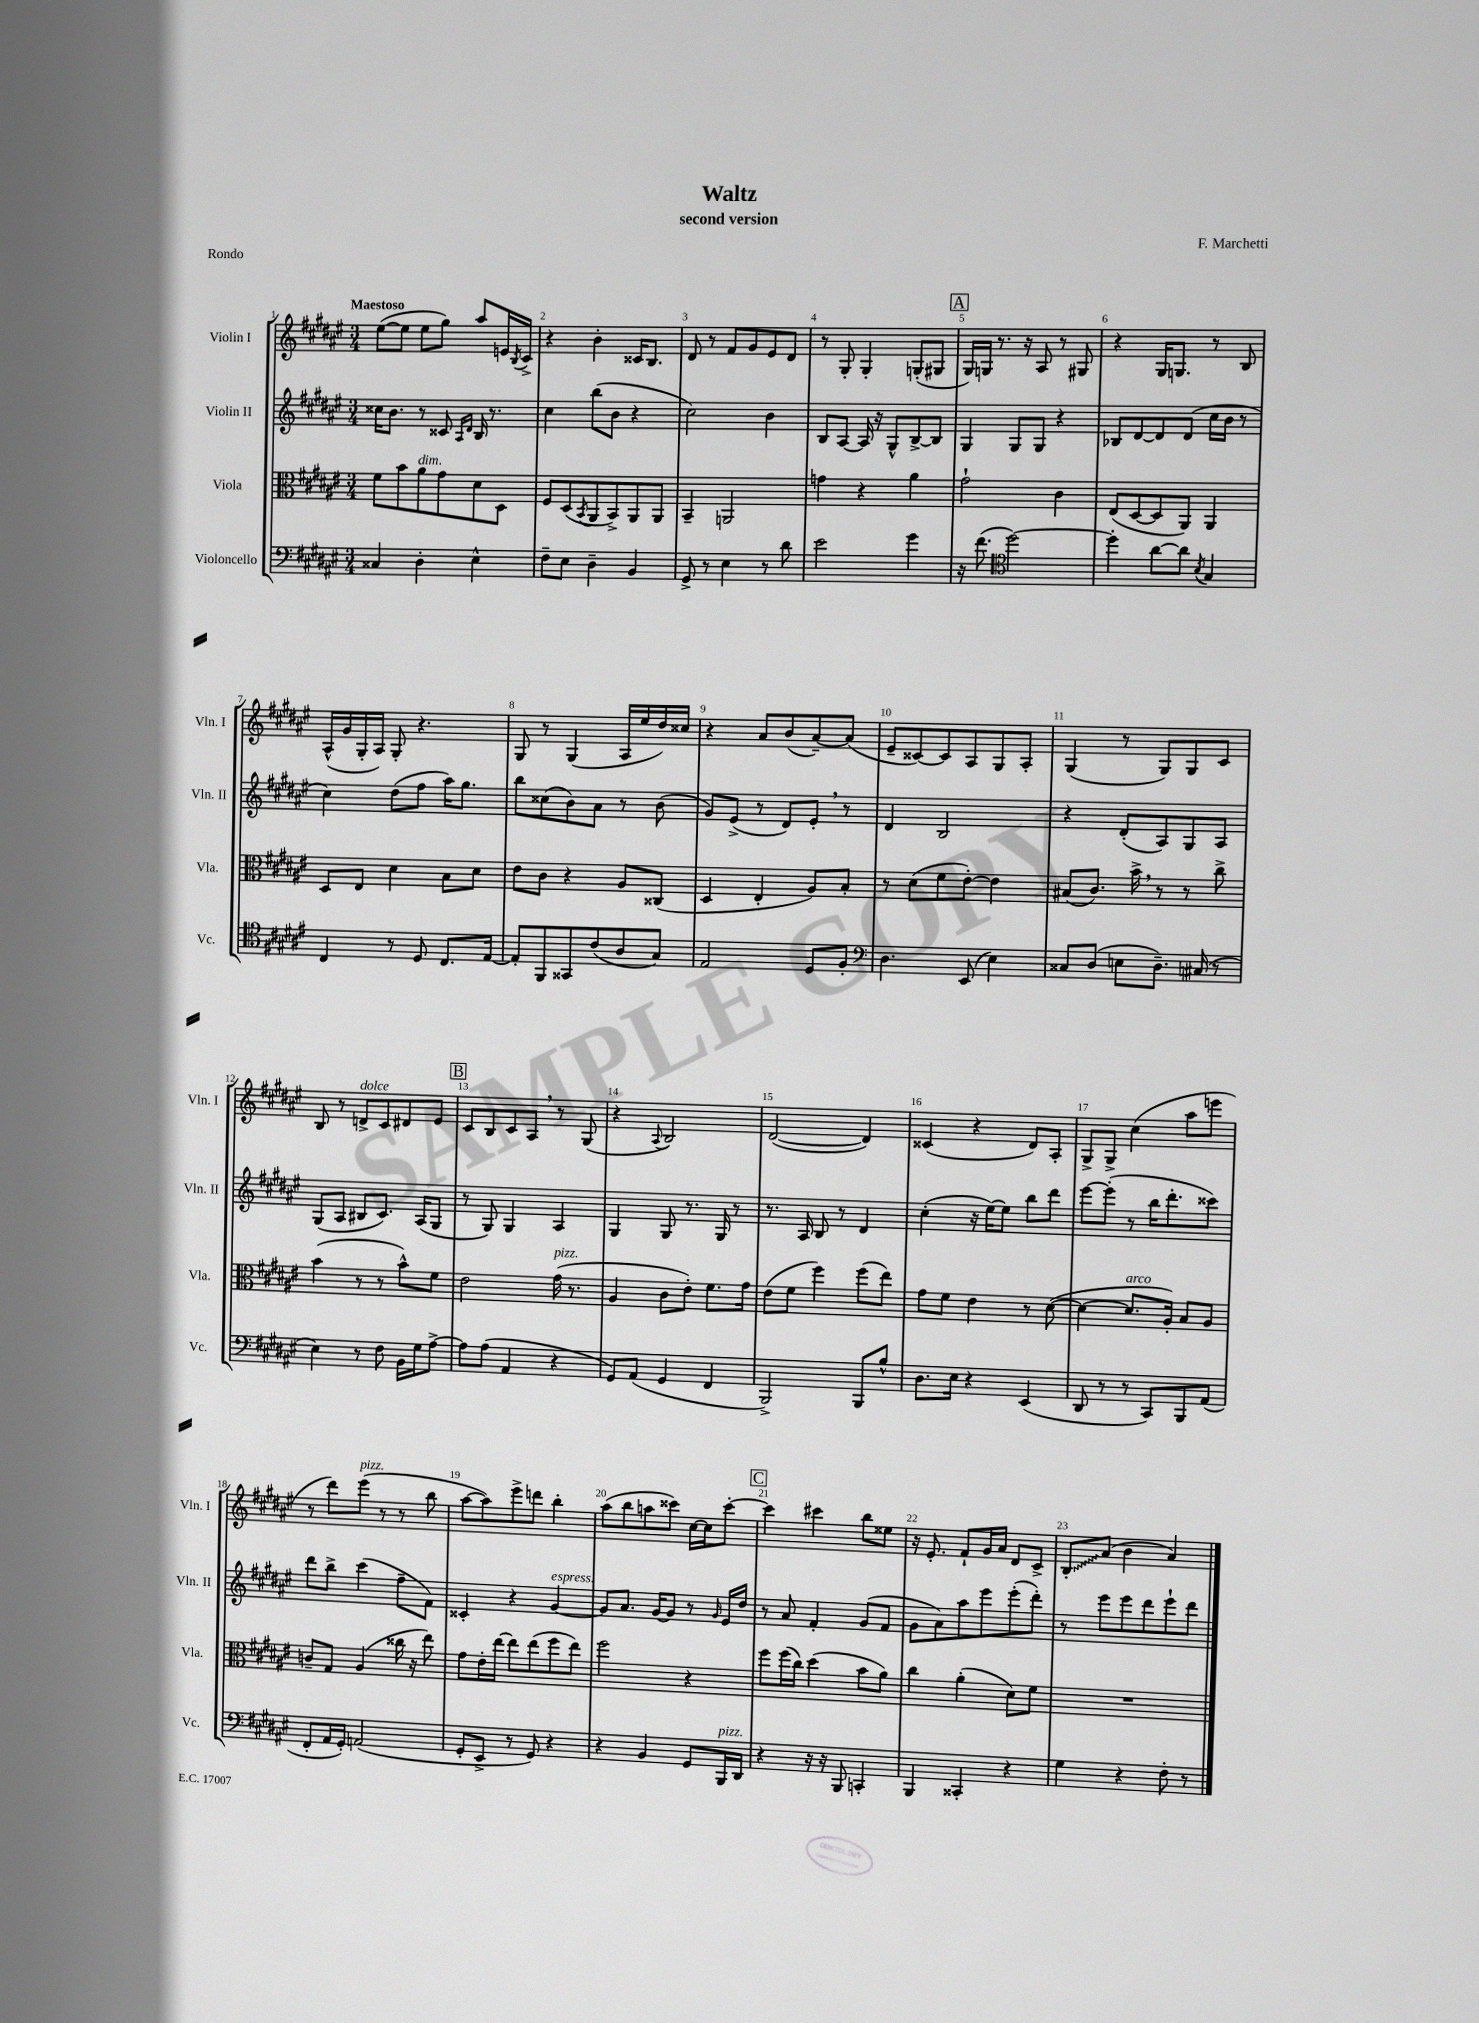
\header { title = "Waltz" composer = "F. Marchetti" subtitle = "second version" piece = "Rondo" }
<<
\new StaffGroup <<
\new Staff = "s0" \with { instrumentName = "Violin I" shortInstrumentName = "Vln. I" } {
    \clef treble \key fis \major \numericTimeSignature \time 3/4 \tempo "Maestoso"
    eis''8~( eis''8 eis''8 gis''8) ais''8 e'16 \acciaccatura { b8 } cis'16-> |
    r4 b'4-. cisis'16 b8. |
    dis'8 r8 fis'8 gis'8 eis'8 dis'8 |
    r8 gis8-. gis4-. g8-.( gis8 |
    \mark \markup { \box "A" } gis16) g16 r8. r16 ais8 r8 gis8 |
    r4 gis16 g8. r8 b8 |
    ais16-^( gis'16 gis16-. ais16) gis8-. r4. |
    gis8 r8 gis4( ais16 eis''16 dis''16) cisis''16 |
    r4 ais'8 b'8( ais'8~--) ais'8( |
    eis'8-- cisis'8~) cisis'8 ais8 gis8 ais8-. |
    gis4( r8 gis8) gis8 cis'8 |
    b8 r8 d'8->^\markup { \italic "dolce" } cis'8 dis'8 eis'8 |
    \mark \markup { \box "B" } cis'8 b8 cis'8 ais8 \breathe r8 gis8( |
    r4 \appoggiatura { ais8 } b2) |
    dis'2~( dis'4) |
    cisis'4( r4 dis'8) ais8-. |
    gis8-> gis8-> cis''4( ais''8 e'''8 |
    r8 dis'''8) eis'''8^\markup { \italic "pizz." }( r8 r8 b''8 |
    ais''8~ ais''8) eis'''8-> d'''8 b''4-. |
    ais''8( b''8 a''8 cisis'''8) cis''16~ cis''16 cisis'''8~-. |
    \mark \markup { \box "C" } cisis'''4 cis'''4 b''8 eisis''8 |
    r16 eis'8.-. fis'8-! gis'16 ais'16 dis'8 cis'8-> |
    \once \override Glissando.style = #'zigzag b8-.\glissando ais'8( b'4 ais'4) \bar "|." |
}
\new Staff = "s1" \with { instrumentName = "Violin II" shortInstrumentName = "Vln. II" } {
    \clef treble \key fis \major \numericTimeSignature \time 3/4
    cisis''16 b'8. r8 cisis'8 \grace { ais16 dis'16 } b16 r8. |
    cis''4 b''8( b'8 r4 |
    cis''2) b'4 |
    b8 ais8~ ais16 r16 gis8-^ b8~-> b8 |
    \mark \markup { \box "A" } gis4 gis8 gis8 r4 |
    bes8 dis'8~ dis'8 dis'8( cis''16 b'16 r8 |
    cis''4) dis''8( fis''8 ais''16) gis''8. |
    b''8 cisis''8( b'8) ais'8 r8 b'8( |
    gis'8) eis'8->( r8 dis'8) eis'8-. \breathe r8 |
    dis'4 b2 |
    r4 dis'8-.( ais8) gis8 ais8 |
    gis8( ais8 bis8 cis'8.) ais16( gis8 |
    \mark \markup { \box "B" } r8 gis8) gis4 ais4 |
    gis4 gis8 r8. gis16 r8 |
    r8. ais16 b8 r8 dis'4 |
    cis''4-.( r16 eis''16~) eis''8 b''8 dis'''8 |
    eis'''8~ eis'''8-.( r8 b''16 dis'''8.-. cisis'''8) |
    dis'''8 b''8-> cis'''4( fis''8-- fis'8) |
    cisis'4-. r4 gis'4~^\markup { \italic "espress." } |
    gis'8 ais'8. gis'16~ gis'8 r8 \grace { gis'16 } eis'16 dis''16 |
    \mark \markup { \box "C" } r8 ais'8 fis'4-. gis'8( fis'8 |
    gis'8 ais'8) ais''8 eis'''8 eis'''8-.( dis'''8-.) |
    r8 eis'''8 eis'''8 dis'''8 eis'''8-! dis'''8 \bar "|." |
}
\new Staff = "s2" \with { instrumentName = "Viola" shortInstrumentName = "Vla." } {
    \clef alto \key fis \major \numericTimeSignature \time 3/4
    fis'8 b'8 ais'8^\markup { \italic "dim." } gis'8 dis'8 dis8 |
    fis8 dis8( \acciaccatura { b,8 } ais,8 b,8->) ais,8 ais,8 |
    b,4-- a,2 |
    g'4 r4 ais'4 |
    \mark \markup { \box "A" } gis'2-! cis'4 |
    eis8( dis8~ dis8 ais,8) ais,4 |
    dis8 eis8 dis'4 b8 dis'8 |
    eis'8 cis'8 r4 ais8 cisis8( |
    dis4 eis4-. ais8) b8-. |
    r8 dis'8( fis'8 eis'8~-.) eis'4 |
    bis8( cis'8.) b'16-> \breathe r8 r8 cis''8-> |
    b'4( r8 r8 b'8-^) fis'8 |
    \mark \markup { \box "B" } eis'2 gis'16^\markup { \italic "pizz." }( r8. |
    ais4 cis'8 eis'8-.) fis'8. gis'16 |
    eis'8( fis'8 fis''4) fis''8( eis''8) |
    gis'8 fis'8 eis'4 r8 dis'8~( |
    dis'4~ dis'8.^\markup { \italic "arco" } ais16-.) b8 ais8 |
    c'8-- gis8 ais4( cisis''16 r16 eis''8) |
    gis'8 eis'16-. eis''16~ eis''8 eis''8( fis''8 eis''8) |
    fis''2 r4 |
    \mark \markup { \box "C" } fis''8 fis''16( cis''16) dis''4( b'8 ais'8) |
    cis''4 ais'4-.( dis'8) fis'8 |
    R2. \bar "|." |
}
\new Staff = "s3" \with { instrumentName = "Violoncello" shortInstrumentName = "Vc." } {
    \clef bass \key fis \major \numericTimeSignature \time 3/4
    cisis4 dis4-. eis4-^ |
    fis8-- eis8 dis4-- b,4 |
    gis,8-> r8 eis4 r8 dis'8 |
    eis'2 gis'4 |
    \mark \markup { \box "A" } r16 fis'8.( \clef tenor dis''2~) |
    dis''4-. ais'8~ ais'8 \acciaccatura { b8 } gis4 |
    cis4 r8 dis8 cis8. eis16~ |
    eis8-. fis,8 gisis,8 cis'8( ais8 gis8) |
    eis2 dis8 fis8-. |
    \clef bass dis4. eis,8( eis4) |
    cisis8 dis8( e8 dis8.--) cis16( r8 |
    eis4) r8 fis8 b,16 gis16 ais8~-> |
    \mark \markup { \box "B" } ais8 ais8( ais,4 r4 |
    gis,8) ais,8( gis,4 fis,4 |
    b,,2->) b,,8 b8-^ |
    dis8. eis16 r4 eis,4( |
    dis,8 r8 r8 cis,8) b,,8 ais,8( |
    fis,8-. ais,16 gis,16-.) a,2( |
    gis,8-. eis,8-> r8 gis,8) r4 |
    r4 b,4 gis,8 b,,16^\markup { \italic "pizz." } dis,16 |
    \mark \markup { \box "C" } r4 r16 r16 b,,8 c,4-. |
    b,,4 cisis,4-. r4 |
    gis4 r4 fis8-. r8 \bar "|." |
}
>>
>>
\layout { \context { \Score \override BarNumber.break-visibility = ##(#f #t #t) barNumberVisibility = #all-bar-numbers-visible } }
